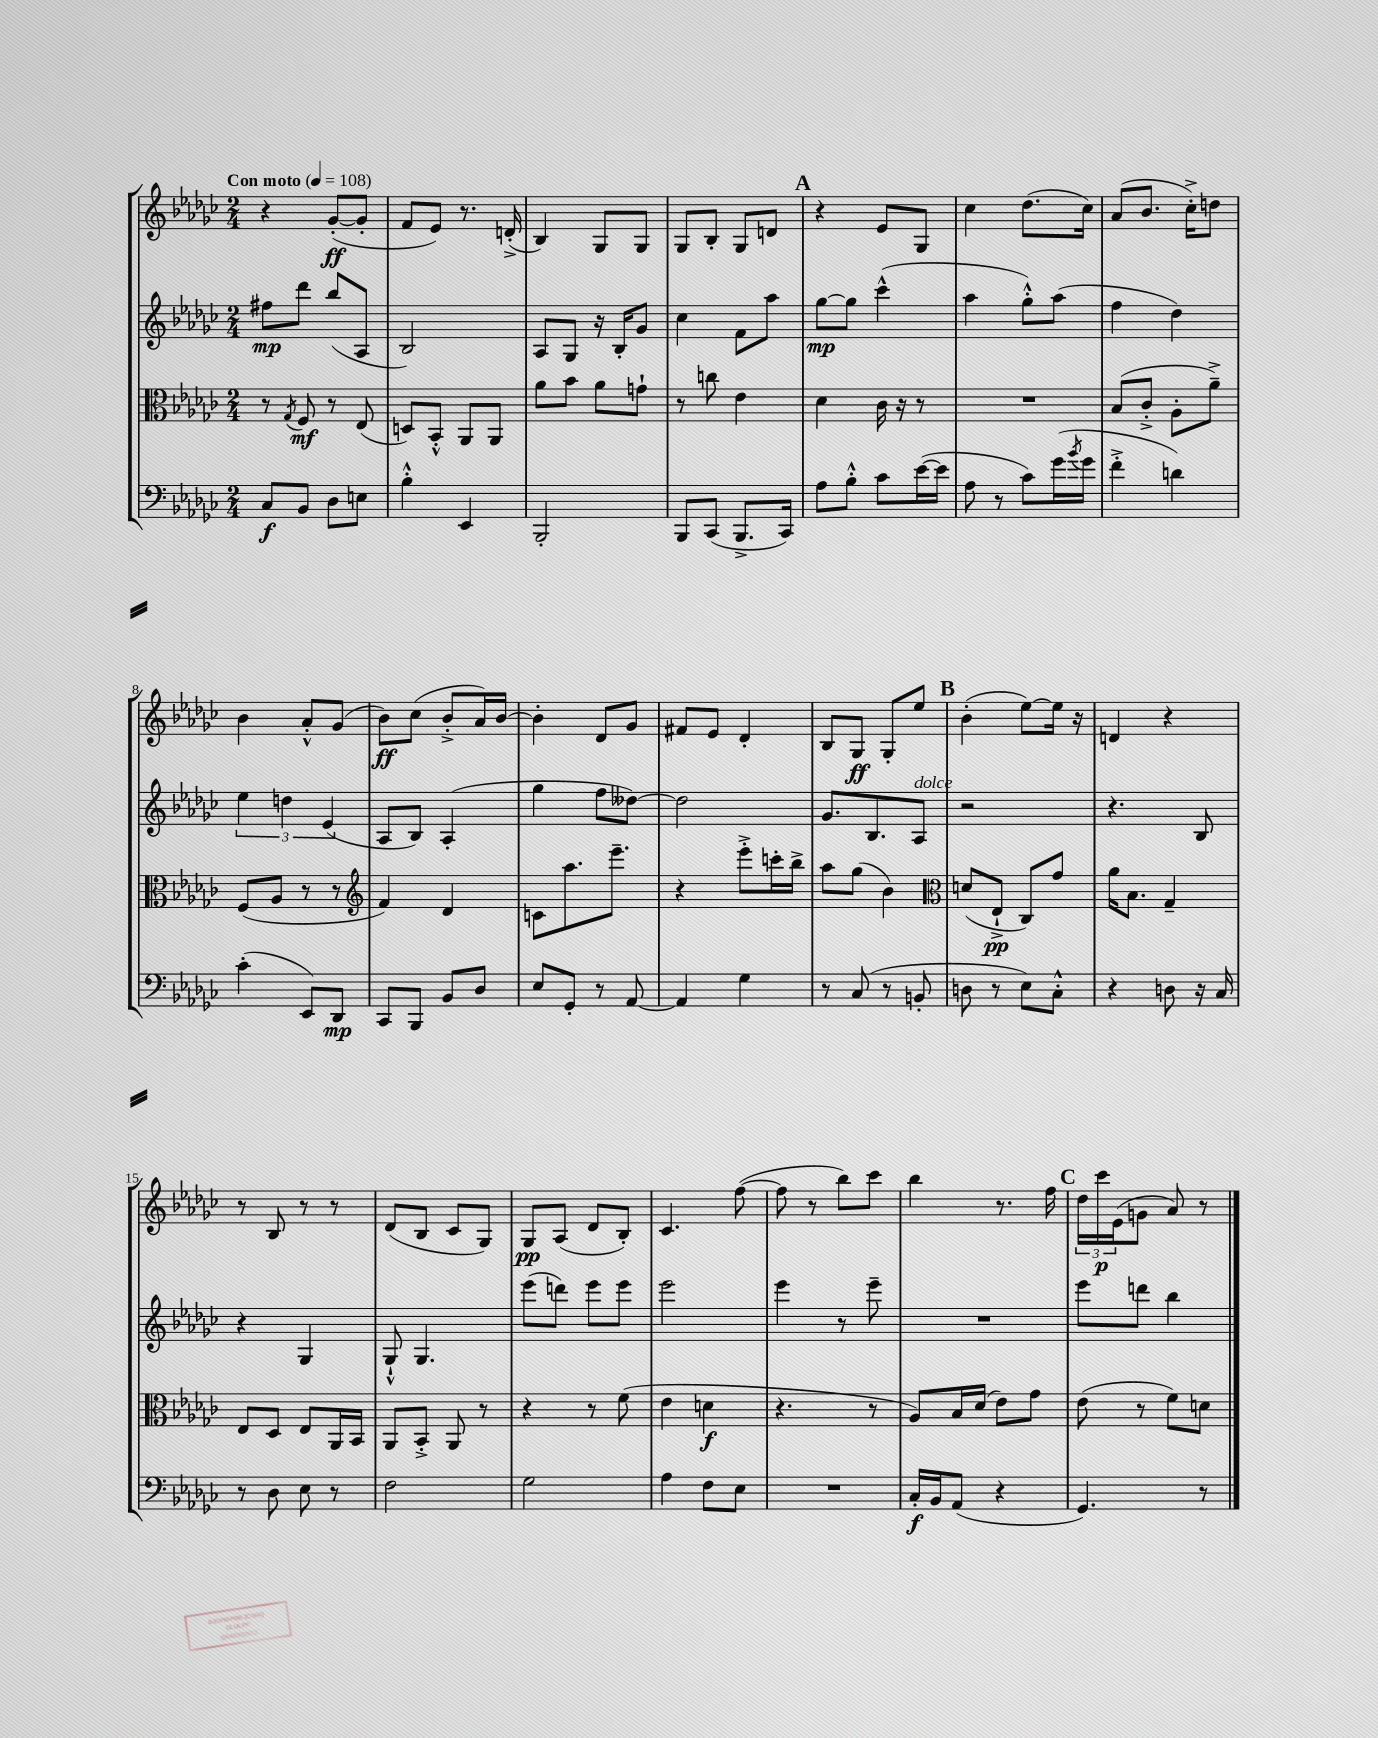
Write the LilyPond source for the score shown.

<<
\new StaffGroup <<
\new Staff = "s0" {
    \clef treble \key ges \major \numericTimeSignature \time 2/4 \tempo "Con moto" 4 = 108
    r4 ges'8~-.\ff( ges'8-. |
    f'8 ees'8) r8. d'16-.->( |
    bes4) ges8 ges8 |
    ges8 bes8-. ges8 d'8 |
    \mark \markup { \bold "A" } r4 ees'8 ges8 |
    ces''4 des''8.( ces''16) |
    aes'8( bes'8. ces''16-.->) d''8 |
    bes'4 aes'8-.-^ ges'8( |
    bes'8\ff) ces''8( bes'8-.-> aes'16) bes'16~ |
    bes'4-. des'8 ges'8 |
    fis'8 ees'8 des'4-. |
    bes8 ges8\ff ges8-. ees''8 |
    \mark \markup { \bold "B" } bes'4-.( ees''8~) ees''16 r16 |
    d'4 r4 |
    r8 bes8 r8 r8 |
    des'8( bes8 ces'8 ges8) |
    ges8\pp aes8( des'8 bes8-.) |
    ces'4. f''8~( |
    f''8 r8 bes''8) ces'''8 |
    bes''4 r8. f''16 |
    \mark \markup { \bold "C" } \tuplet 3/2 { des''16 ces'''16\p ees'16( } g'8 aes'8) r8 \bar "|." |
}
\new Staff = "s1" {
    \clef treble \key ges \major \numericTimeSignature \time 2/4
    fis''8\mp des'''8 bes''8( aes8 |
    bes2) |
    aes8 ges8 r16 bes16-. ges'8 |
    ces''4 f'8 aes''8 |
    \mark \markup { \bold "A" } ges''8~\mp ges''8 ces'''4-^( |
    aes''4 ges''8-.-^) aes''8( |
    f''4 des''4) |
    \tuplet 3/2 { ees''4 d''4 ees'4( } |
    aes8 bes8) aes4-.( |
    ges''4 f''8 deses''8~) |
    deses''2 |
    ges'8. bes8. aes8^\markup { \italic "dolce" } |
    \mark \markup { \bold "B" } r2 |
    r4. bes8 |
    r4 ges4 |
    ges8-!-^ ges4. |
    ees'''8( d'''8) ees'''8 ees'''8 |
    ees'''2 |
    ees'''4 r8 ees'''8-- |
    R2 |
    \mark \markup { \bold "C" } ees'''8 d'''8 bes''4 \bar "|." |
}
\new Staff = "s2" {
    \clef alto \key ges \major \numericTimeSignature \time 2/4
    r8 \acciaccatura { ges8 } f8\mf r8 ees8( |
    d8) bes,8-.-^ aes,8 aes,8 |
    aes'8 bes'8 aes'8 g'8-! |
    r8 c''8 ees'4 |
    \mark \markup { \bold "A" } des'4 ces'16 r16 r8 |
    R2 |
    bes8( ces'8-.-> aes8-. aes'8--->) |
    f8( aes8 r8 r8 |
    \clef treble f'4) des'4 |
    c'8 aes''8. ees'''8.-- |
    r4 ees'''8-.-> c'''16-. bes''16-> |
    aes''8 ges''8( bes'4) |
    \mark \markup { \bold "B" } \clef alto d'8( ees8-!->\pp ces8) ges'8 |
    aes'16 bes8. ges4-- |
    ees8 des8 ees8 aes,16 bes,16 |
    aes,8 bes,8-.-> aes,8 r8 |
    r4 r8 f'8( |
    ees'4 d'4\f |
    r4. r8 |
    aes8) bes16 des'16( ees'8) ges'8 |
    \mark \markup { \bold "C" } ees'8( r8 f'8) d'8 \bar "|." |
}
\new Staff = "s3" {
    \clef bass \key ges \major \numericTimeSignature \time 2/4
    ces8\f bes,8 des8 e8 |
    bes4-.-^ ees,4 |
    bes,,2-. |
    bes,,8 ces,8( bes,,8.-> ces,16) |
    \mark \markup { \bold "A" } aes8 bes8-.-^ ces'8 ees'16~( ees'16 |
    aes8 r8 ces'8) ges'16( \acciaccatura { bes'8 } ges'16 |
    f'4-.-> d'4) |
    ces'4-.( ees,8) des,8\mp |
    ces,8 bes,,8 bes,8 des8 |
    ees8 ges,8-. r8 aes,8~ |
    aes,4 ges4 |
    r8 ces8( r8 b,8-. |
    \mark \markup { \bold "B" } d8 r8 ees8) ces8-.-^ |
    r4 d8 r16 ces16 |
    r8 des8 ees8 r8 |
    f2 |
    ges2 |
    aes4 f8 ees8 |
    R2 |
    ces16-.\f bes,16 aes,8( r4 |
    \mark \markup { \bold "C" } ges,4.) r8 \bar "|." |
}
>>
>>
